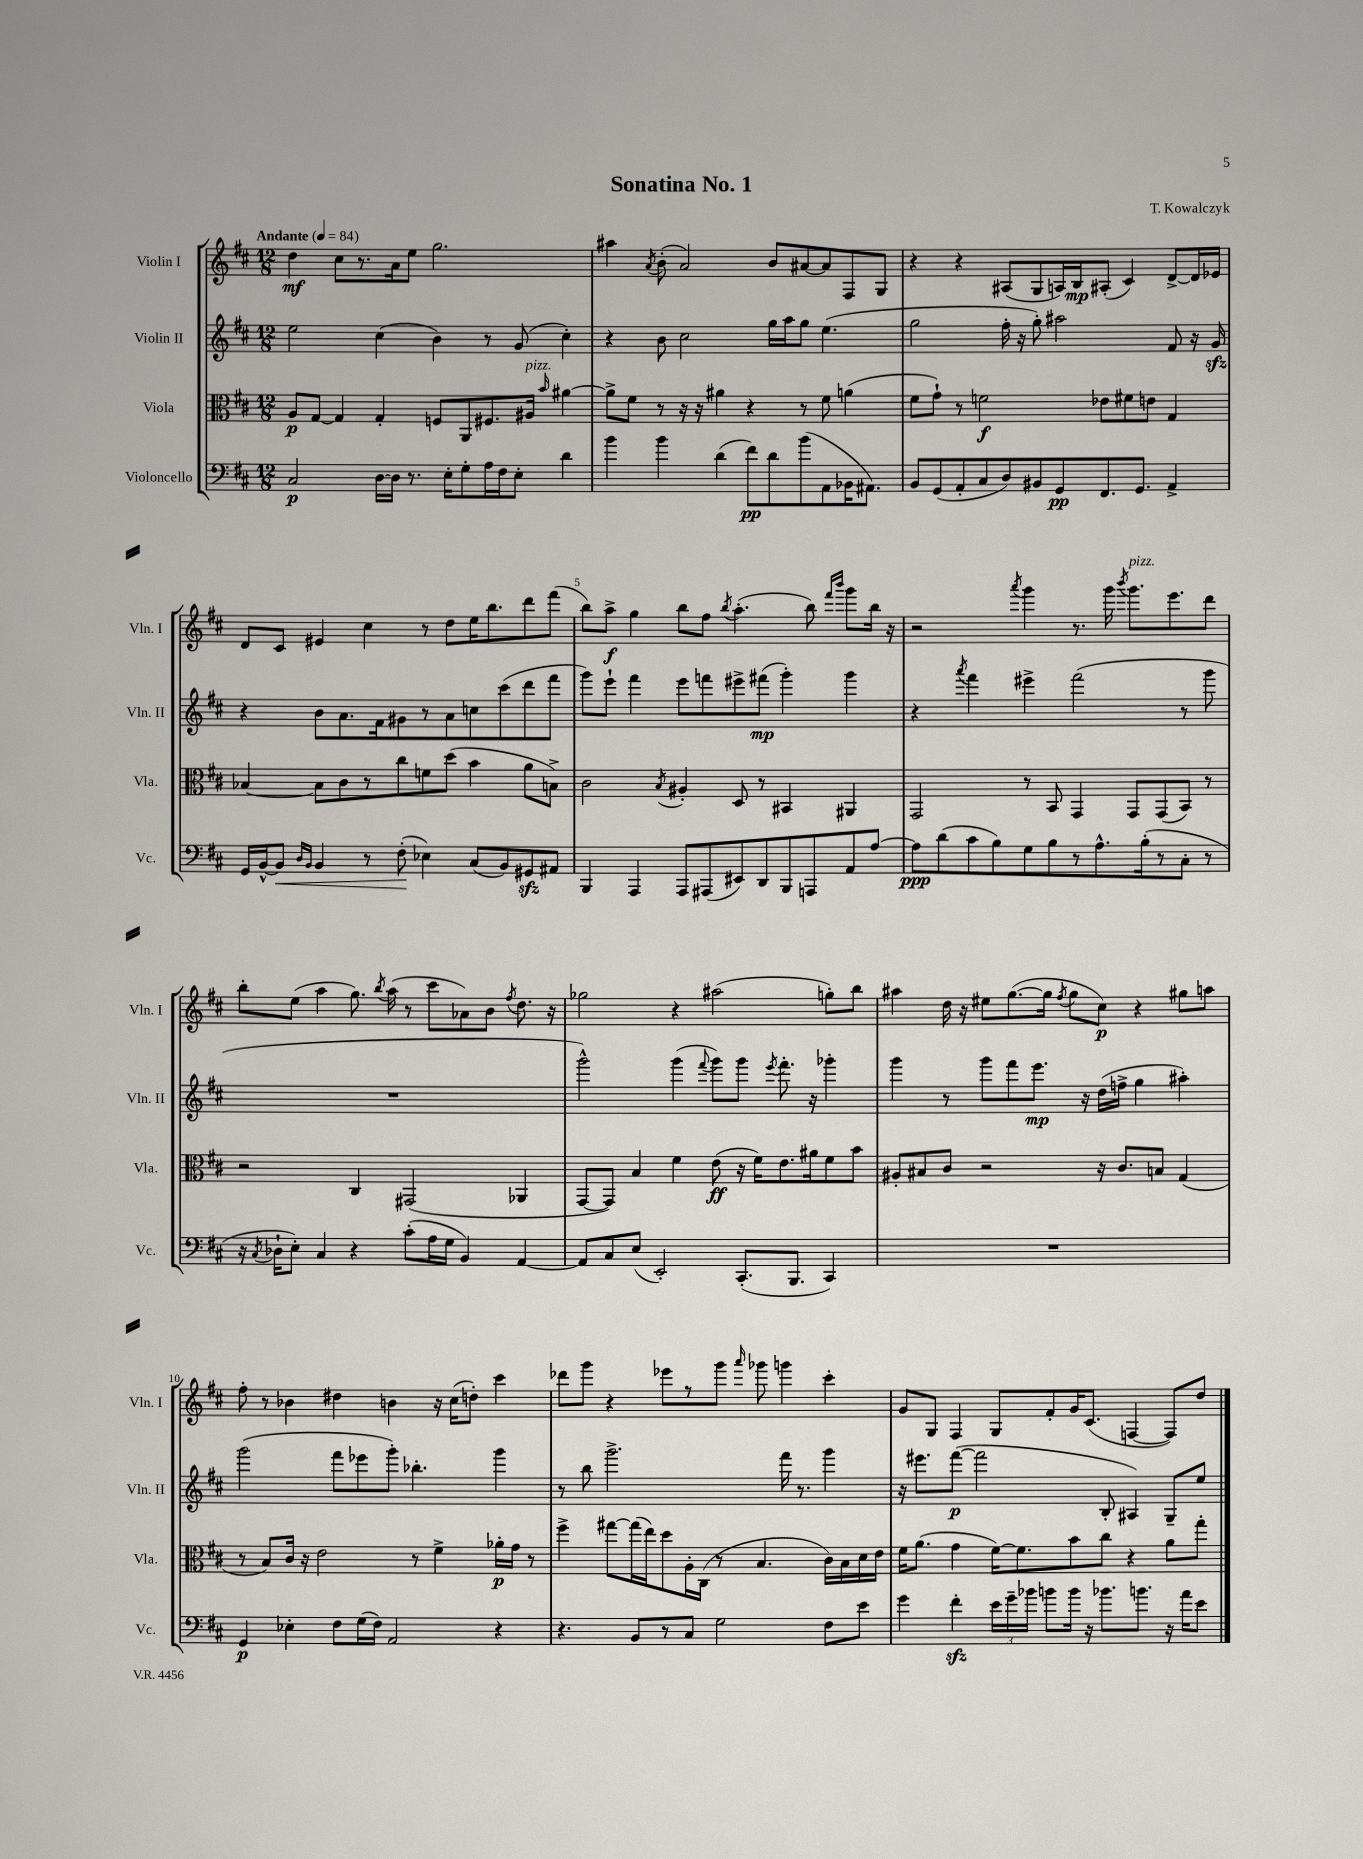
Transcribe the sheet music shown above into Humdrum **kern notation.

**kern	**kern	**kern	**kern
*staff4	*staff3	*staff2	*staff1
*clefF4	*clefC3	*clefG2	*clefG2
*k[f#c#]	*k[f#c#]	*k[f#c#]	*k[f#c#]
*M12/8	*M12/8	*M12/8	*M12/8
*MM84	*MM84	*MM84	*MM84
2C#	8A	2ee	4dd
.	[8G	.	.
.	4G]	.	8cc#
.	.	.	8.r
[16D	4G'	(4cc#	.
16D]	.	.	16a
8.r	.	.	8ee
.	8F	4b)	2.gg
16E'	.	.	.
8G'	8AA	.	.
16A	8.F#	8r	.
16F#	.	.	.
8E'	.	(8g	.
.	16A#	.	.
.	16qqb	.	.
4d	[4a#	4cc#')	.
=	=	=	=
4b	8a#^]	4r	4aa#
.	8f#	.	.
.	.	.	8qa
4b	8r	8b	(8b'
.	16r	2cc#	2a)
.	16r	.	.
(4d	4a#	.	.
8f#)	4r	.	.
8d	.	16gg	8b
.	.	16aa	.
(8b	8r	8gg	[8a#
8AA	8f#	(4.ee	8a#]
16BB-	(4a	.	8F#
8.AA#)	.	.	.
.	.	.	8G
=	=	=	=
8BB	8f#	2gg	4r
(8GG	8g`)	.	.
8AA'	8r	.	4r
8C#	2f	.	.
8D)	.	16ff#'	(8A#
.	.	16r	.
8BB#	.	8gg')	8G
8GG	.	2aa#	16A)
.	.	.	16B
8.FF#	8e-	.	(8A#'
.	8f#	.	4c#)
8.GG	.	.	.
.	8e	.	.
4AA^	4G	8f#	[8d^
.	.	16r	16d]
.	.	16g	16e-
=	=	=	=
16GG	[4B-	4r	8d
[16BB^^	.	.	.
8BB]	.	.	8c#
16qqD	.	.	.
16qqBB	.	.	.
4BB	8B-]	8b	4e#
.	8c#	8.a	.
8r	8r	.	4cc#
.	.	16f#	.
(8F#'	8cc#	8g#	.
4E-)	8f	8r	8r
.	(8dd	8a	8dd
(8C#	4b	8cc	16ee
.	.	.	8.bb
8BB)	.	(8ccc#	.
8GG#	8a	8ddd	8ddd
8AA#	8B^)	8fff#	(8fff#
=	=	=	=
4BBB	2c#	8ggg)	8bb)
.	.	8eee`	8aa^
4AAA	.	4fff#	4gg
.	8qB	.	.
8AAA	4A#'	8eee	8bb
(8AAA#	.	8fff	8ff#
.	.	.	8qbb
8EE#)	8D	8eee#^	(4.aa'
8DD	8r	(8fff#	.
8BBB	4BB#	4ggg')	.
8AAA	.	.	8bb)
.	.	.	16qqfff#
.	.	.	16qqbbb
8AA	4AA#	4ggg	8ggg
[8A	.	.	16bb
.	.	.	16r
=	=	=	=
8A]	2GG	4r	2r
(8d	.	.	.
.	.	8qaaa	.
8c#	.	4fff#	.
8B)	.	.	.
.	.	.	8qaaa
8G	8r	4eee#^	4ggg
8B	8BB	.	.
8r	4GG	(2fff#	8.r
8.A^^	.	.	.
.	.	.	16ggg
.	.	.	8qbbb
.	8GG	.	8.ggg
(16B'	.	.	.
8r	(8GG	.	.
.	.	.	8.eee
8C#'	8BB)	8r	.
8r	8r	8ggg	8ddd
=	=	=	=
16r	2r	1.r	8bb'
8qC#	.	.	.
16D-`	.	.	.
8E')	.	.	(8ee
4C#	.	.	4aa
4r	4C#	.	8.gg)
.	.	.	8qbb
.	.	.	(16aa
(8c#'	(2GG#	.	8r
16A	.	.	8ccc#
16G	.	.	.
4BB)	.	.	8a-)
.	.	.	8b
.	.	.	8qff#
[4AA	4AA-	.	8.dd
.	.	.	16r
=	=	=	=
8AA]	[8GG	2ggg^^)	2gg-
8C#	8GG])	.	.
(8E	4B	.	.
2EE')	.	.	.
.	4f#	(4ggg	4r
.	.	8qqfff#	.
.	(8e	8ggg)	(2aa#
(8.CC#'	16r	8ggg	.
.	16f#)	.	.
.	.	8qeee	.
.	8.e	8.fff#'	.
8.BBB	.	.	.
.	16a#	16r	.
4CC#)	8f#	4ggg-'	8gg')
.	8b	.	8bb
=	=	=	=
1.r	8A#'	4ggg	4aa#
.	8B#	.	.
.	8c#	8r	16dd
.	.	.	16r
.	2r	8ggg	8ee#
.	.	8fff#	([8.gg
.	.	8.eee	.
.	.	.	16gg]
.	.	.	8qff#
.	.	.	8gg
.	.	16r	.
.	16r	(16dd	8cc#)
.	8.c#	16ff^	.
.	.	4gg	4r
.	8B	.	.
.	(4G	4aa#')	8gg#
.	.	.	8aa
=	=	=	=
4GG	8r	(2ggg	8ff#'
.	8B)	.	8r
4E-'	16c#	.	4b-
.	16r	.	.
.	2e	.	.
8F#	.	8fff#	4dd#
(16G	.	8eee-	.
16F#)	.	.	.
2AA	.	8ggg')	4b
.	8r	4.bb-'	.
.	4f#^	.	16r
.	.	.	(16cc#
.	.	.	8dd')
4r	16a-'	4ggg	4ccc#
.	16g	.	.
.	8r	.	.
=	=	=	=
4.r	4ff#^	8r	8ddd-
.	.	8bb	8ggg
.	[8gg#	2.ggg^	4r
8BB	(16gg#]	.	.
.	16ee)	.	.
8r	8dd	.	8eee-
8C#	16A'	.	8r
.	(16C#	.	.
2G	8r	.	8ggg
.	.	.	16qqaaa
.	4.B	.	8ggg-
.	.	16fff#	4ggg
.	.	8.r	.
8F#	16c#)	4ggg	4ccc#'
.	16B	.	.
8e	16d	.	.
.	16e	.	.
=	=	=	=
4g	16f#	16r	8g
.	(8.a	8.eee#	.
.	.	.	8G
4f#'	4g	([8fff#	4F#
.	.	2fff#]	.
24e	[16f#)	.	8G
24g~	.	.	.
.	8.f#]	.	.
24b-	.	.	.
8b	.	.	8f#'
16b	8b	.	16g
16r	.	.	(8.c#
8.b-	8cc#	8B'	.
.	4r	4A#)	[4F
8.b	.	.	.
16r	8a	8G~	8F])
16a	.	.	.
8e	8gg'	8ee	8dd
==	==	==	==
*-	*-	*-	*-
